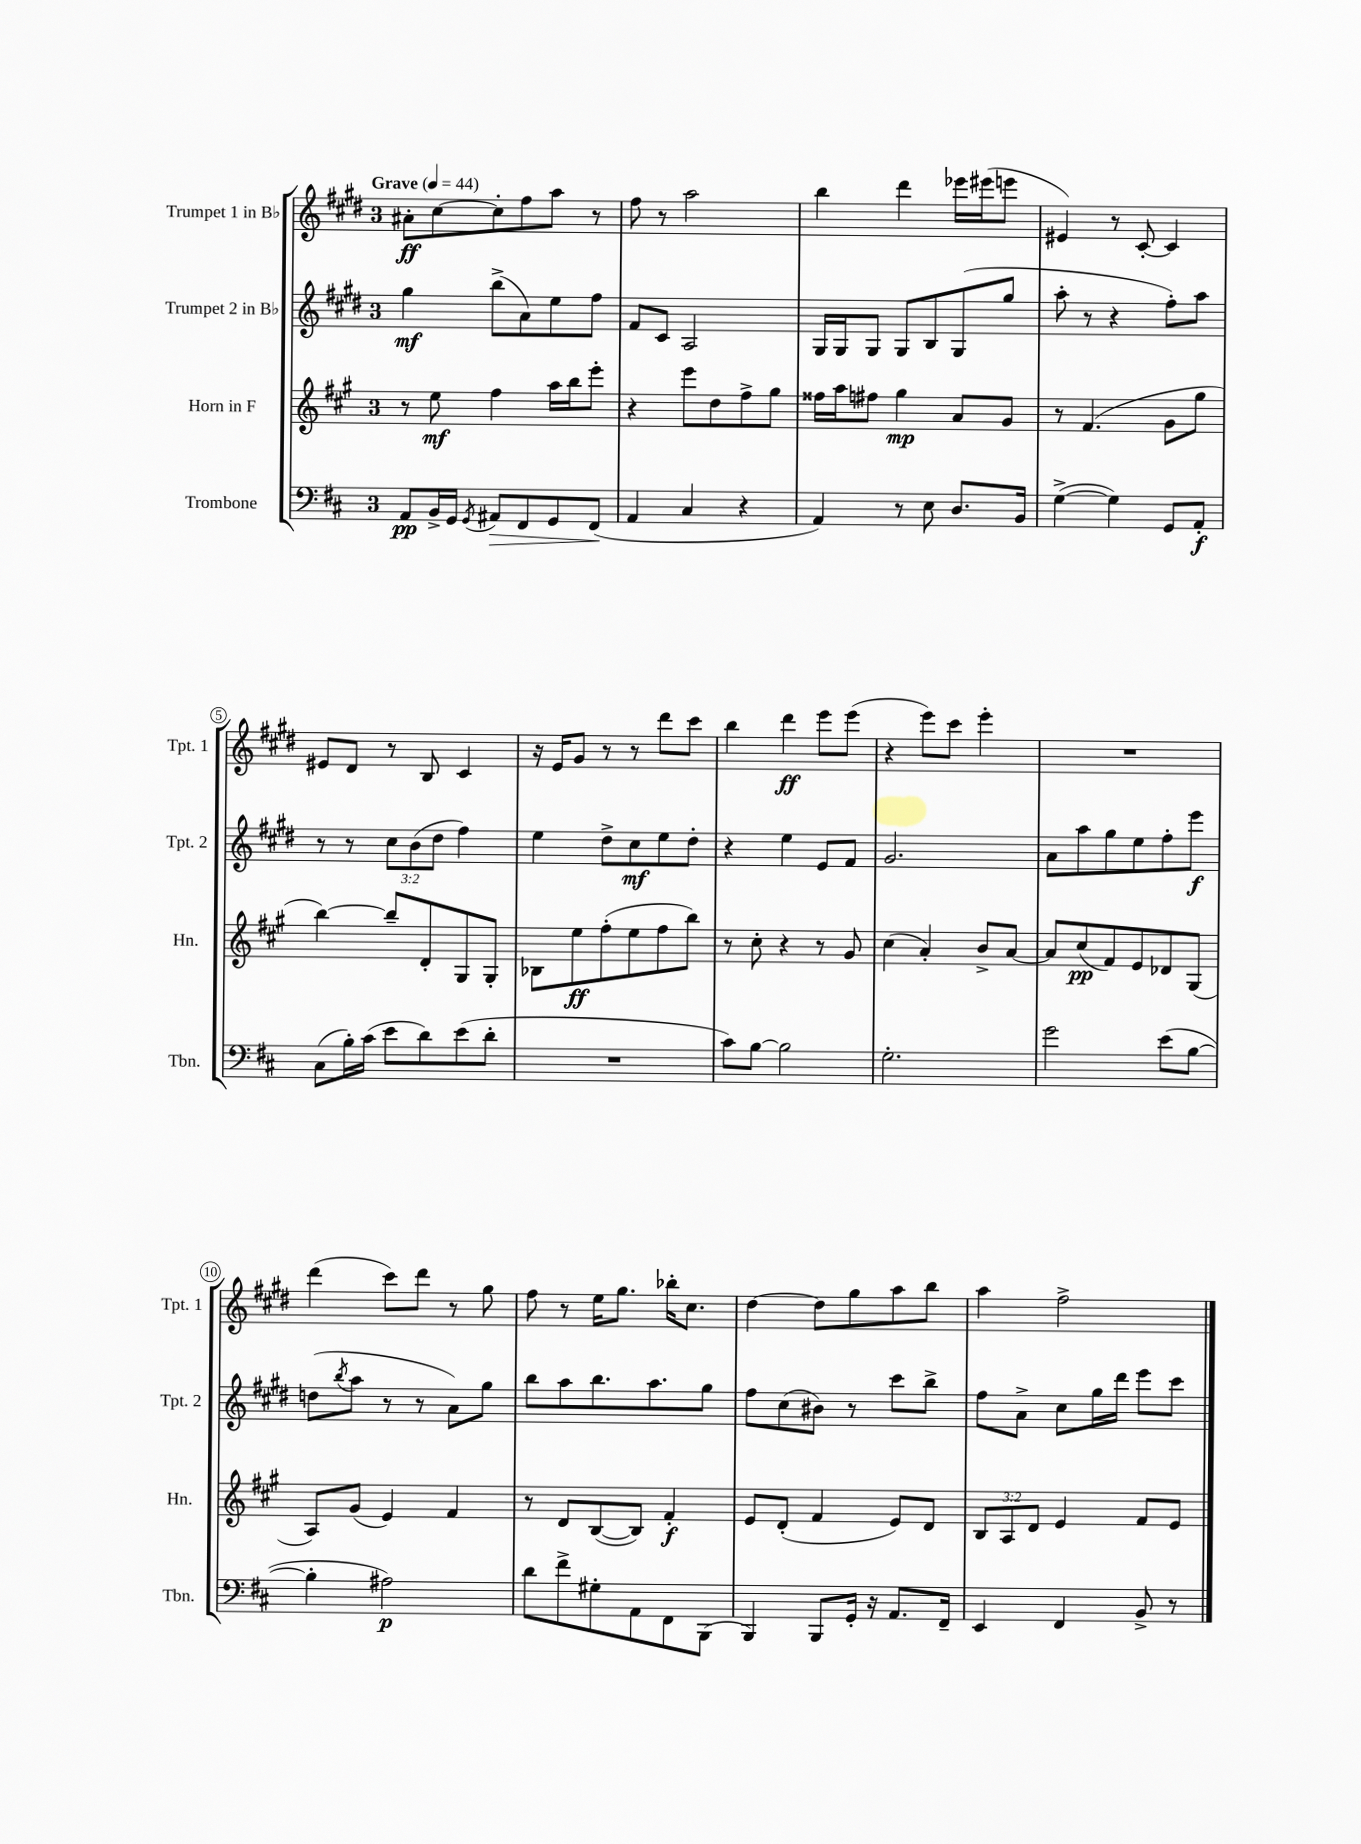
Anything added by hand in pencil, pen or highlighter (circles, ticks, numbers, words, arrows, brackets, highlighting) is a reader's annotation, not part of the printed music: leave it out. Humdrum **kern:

**kern	**dynam	**kern	**dynam	**kern	**dynam	**kern	**dynam
*part4	*part4	*part3	*part3	*part2	*part2	*part1	*part1
*staff4	*staff4	*staff3	*staff3	*staff2	*staff2	*staff1	*staff1
*I"Trombone	*	*I"Horn in F	*	*I"Trumpet 2 in B♭	*	*I"Trumpet 1 in B♭	*
*I'Tbn.	*	*I'Hn.	*	*I'Tpt. 2	*	*I'Tpt. 1	*
*clefF4	*	*clefG2	*	*clefG2	*	*clefG2	*
*k[f#c#]	*	*k[f#c#g#]	*	*k[f#c#g#d#]	*	*k[f#c#g#d#]	*
*M3/4	*	*M3/4	*	*M3/4	*	*M3/4	*
*MM44	*	*MM44	*	*MM44	*	*MM44	*
=1	=1	=1	=1	=1	=1	=1	=1
!	!	!	!	!	!	!LO:TX:a:B:t=Grave	!
8AA/L	pp	8r	.	4gg#\	mf	8a#X'\L	ff
16BB^/L	.	8ee\	mf	.	.	[8cc#\	.
16GG/JJ	.	.	.	.	.	.	.
8qGG/	.	.	.	.	.	.	.
!	!LO:HP:b	!	!	!	!	!	!
8AA#X/L	>	4ff#\	.	(8bb^\L	.	8cc#'\]	.
8FF#/	.	.	.	8a\)	.	8ff#\	.
8GG/	.	16aa\LL	.	8ee\	.	8aa\J	.
.	.	16bb\J	.	.	.	.	.
(8FF#/J	.	8eee'\J	.	8ff#\J	.	8r	.
.	]	.	.	.	.	.	.
=2	=2	=2	=2	=2	=2	=2	=2
4AA/	.	4r	.	8f#/L	.	8ff#\	.
.	.	.	.	8c#/J	.	8r	.
4C#/	.	8eee\L	.	2A/	.	2aa\	.
.	.	8dd\	.	.	.	.	.
4r	.	8ff#^\	.	.	.	.	.
.	.	8gg#\J	.	.	.	.	.
=3	=3	=3	=3	=3	=3	=3	=3
4AA/)	.	16ff##X\LL	.	16G#/LL	.	4bb\	.
.	.	16aa\J	.	16G#/J	.	.	.
.	.	8ff#X\J	.	8G#/J	.	.	.
8r	.	4gg#\	mp	8G#/L	.	4ddd#\	.
8E\	.	.	.	8B/	.	.	.
8.D/L	.	8a/L	.	(8G#/	.	16eee-X\LL	.
.	.	.	.	.	.	(16eee#X\J	.
.	.	8g#/J	.	8gg#/J	.	8eeen\J	.
16BB/Jk	.	.	.	.	.	.	.
=4	=4	=4	=4	=4	=4	=4	=4
([4G^\	.	8r	.	8aa'\	.	4e#X/)	.
.	.	(4.f#/	.	8r	.	.	.
4G\])	.	.	.	4r	.	8r	.
.	.	.	.	.	.	[8c#'/	.
8GG/L	.	8g#\L	.	8ff#'\L)	.	4c#/]	.
8AA'/J	f	8gg#\J	.	8aa\J	.	.	.
!!LO:LB:g=z
=5	=5	=5	=5	=5	=5	=5	=5
(8C#\L	.	[4bb\)	.	8r	.	8e#X/L	.
16B'\L)	.	.	.	8r	.	8d#/J	.
(16c#\JJ	.	.	.	.	.	.	.
8e\L	.	8bb~/L]	.	12cc#\L	.	8r	.
.	.	.	.	(12b\	.	.	.
8d\)	.	8d'/	.	.	.	8B/	.
.	.	.	.	12dd#\J	.	.	.
(8e\	.	8G#/	.	4ff#\)	.	4c#/	.
8d'\J	.	8G#'/J	.	.	.	.	.
=6	=6	=6	=6	=6	=6	=6	=6
2.r	.	8B-X\L	.	4ee\	.	16r	.
.	.	.	.	.	.	16e/KL	.
.	.	8ee\	ff	.	.	8g#/J	.
.	.	(8ff#'\	.	8dd#^\L	.	8r	.
.	.	8ee\	.	8cc#\	mf	8r	.
.	.	8ff#\	.	8ee\	.	8ddd#\L	.
.	.	8bb\J)	.	8dd#'\J	.	8ccc#\J	.
=7	=7	=7	=7	=7	=7	=7	=7
8c#\L)	.	8r	.	4r	.	4bb\	.
[8B\J	.	8cc#'\	.	.	.	.	.
2B\]	.	4r	.	4ee\	.	4ddd#\	ff
.	.	8r	.	8e/L	.	8eee\L	.
.	.	8g#/	.	8f#/J	.	(8eee\J	.
=8	=8	=8	=8	=8	=8	=8	=8
2.G'\	.	(4cc#\	.	2.g#/	.	4r	.
.	.	4a'/)	.	.	.	8eee\L)	.
.	.	.	.	.	.	8ccc#\J	.
.	.	8b^/L	.	.	.	4eee'\	.
.	.	[8a/J	.	.	.	.	.
=9	=9	=9	=9	=9	=9	=9	=9
2g\	.	8a/L]	.	8a\L	.	2.r	.
.	.	(8cc#/	pp	8aa\	.	.	.
.	.	8f#/)	.	8gg#\	.	.	.
.	.	8e/	.	8ee\	.	.	.
(8e\L	.	8d-X/	.	8ff#'\	.	.	.
[8B\J	.	(8G#/J	.	8eee\J	f	.	.
!!LO:LB:g=z
=10	=10	=10	=10	=10	=10	=10	=10
4B'\]	.	8A/L)	.	(8ddn\L	.	(4ddd#\	.
.	.	.	.	8qbb/	.	.	.
.	.	(8g#/J	.	8aa\J	.	.	.
2A#X\)	p	4e/)	.	8r	.	8ccc#\L)	.
.	.	.	.	8r	.	8ddd#\J	.
.	.	4f#/	.	8a\L)	.	8r	.
.	.	.	.	8gg#\J	.	8gg#\	.
=11	=11	=11	=11	=11	=11	=11	=11
8d\L	.	8r	.	8bb\L	.	8ff#\	.
8f#^\	.	8d/L	.	8aa\	.	8r	.
8G#X'\	.	([8B/	.	8.bb\	.	16ee\KL	.
.	.	.	.	.	.	8.gg#\J	.
8AA\	.	8B/J])	.	.	.	.	.
.	.	.	.	8.aa\	.	.	.
8FF#\	.	4f#'/	f	.	.	16bb-X'\KL	.
.	.	.	.	.	.	8.cc#\J	.
(8BBB\J	.	.	.	8gg#\J	.	.	.
=12	=12	=12	=12	=12	=12	=12	=12
4BBB/)	.	8e/L	.	8ff#\L	.	[4dd#\	.
.	.	(8d'/J	.	(8cc#\	.	.	.
8BBB/L	.	4f#/	.	8b#X\J)	.	8dd#\L]	.
16GG'/Jk	.	.	.	8r	.	8gg#\	.
16r	.	.	.	.	.	.	.
8.AA/L	.	8e/L)	.	8ccc#\L	.	8aa\	.
.	.	8d/J	.	8bb^\J	.	8bb\J	.
16FF#~/Jk	.	.	.	.	.	.	.
=13	=13	=13	=13	=13	=13	=13	=13
4EE/	.	12B/L	.	8ff#\L	.	4aa\	.
.	.	12A/	.	.	.	.	.
.	.	.	.	8a^\J	.	.	.
.	.	12d/J	.	.	.	.	.
4FF#/	.	4e/	.	8cc#\L	.	2ff#^\	.
.	.	.	.	16gg#\L	.	.	.
.	.	.	.	16ddd#\JJ	.	.	.
8BB^/	.	8f#/L	.	8eee\L	.	.	.
8r	.	8e/J	.	8ccc#\J	.	.	.
==	==	==	==	==	==	==	==
*-	*-	*-	*-	*-	*-	*-	*-
